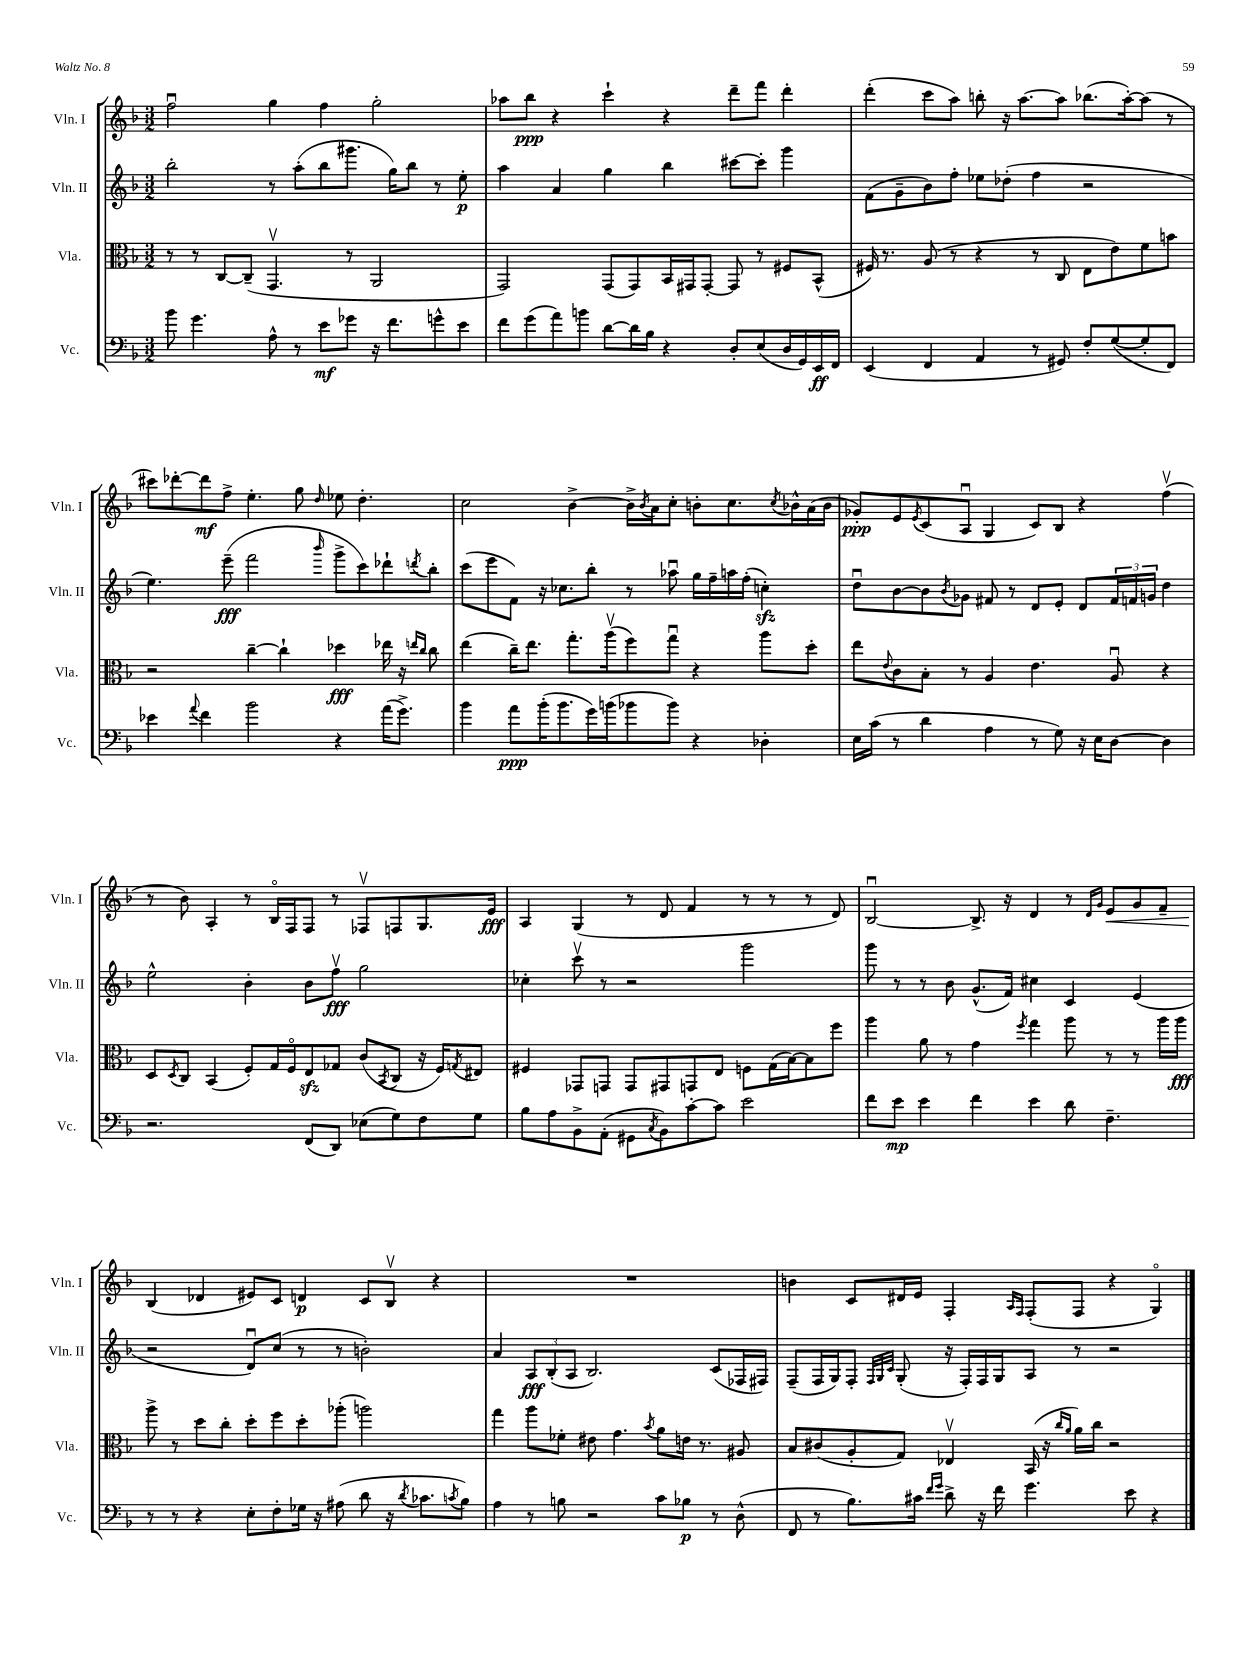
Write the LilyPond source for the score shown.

<<
\new StaffGroup <<
\new Staff = "s0" \with { instrumentName = "Vln. I" shortInstrumentName = "Vln. I" } {
    \clef treble \key f \major \numericTimeSignature \time 3/2
    f''2\downbow g''4 f''4 g''2-. |
    aes''8 bes''8\ppp r4 c'''4-! r4 d'''8-- f'''8 d'''4-. |
    d'''4-.( c'''8 a''8) b''8-. r16 a''8.~ a''8 bes''8.( a''16~-.) a''8( r8 |
    cis'''8) des'''8~-. des'''8\mf f''8-> e''4.-. g''8 \grace { d''16 } ees''8 d''4.-. |
    c''2 bes'4~-> bes'16-> \acciaccatura { bes'8 } a'16 c''8-. b'8-. c''8. \acciaccatura { c''8 } bes'16-^ a'16( bes'16 |
    ges'8-.\ppp) e'8 \acciaccatura { e'8 } c'8( a8\downbow g4 c'8) bes8 r4 f''4\upbow( |
    r8 bes'8) a4-. r8 bes16\flageolet f16 f8 r8 fes8\upbow f8 g8. e'16\fff |
    a4 g4( r8 d'8 f'4 r8 r8 r8 d'8) |
    bes2~\downbow bes8.-> r16 d'4 r8 \grace { d'16 g'16 } e'8\< g'8 f'8-- |
    bes4\!( des'4 eis'8) c'8 d'4\p c'8 bes8\upbow r4 |
    R1. |
    b'4 c'8 dis'16 e'16 f4-. \grace { a16 f16 } f8-.( f8 r4 g4\flageolet) \bar "|." |
}
\new Staff = "s1" \with { instrumentName = "Vln. II" shortInstrumentName = "Vln. II" } {
    \clef treble \key f \major \numericTimeSignature \time 3/2
    bes''2-. r8 a''8-.( bes''8 gis'''8. g''16) bes''8 r8 e''8-.\p |
    a''4 a'4 g''4 bes''4 cis'''8~ cis'''8-. g'''4 |
    f'8( g'8-- bes'8) f''8-. ees''8 des''8-.( f''4 r2 |
    e''4.) e'''8--\fff( f'''2 \grace { bes'''16 } g'''8-> c'''8) des'''8-! \acciaccatura { d'''8 } bes''8-. |
    c'''8( e'''8 f'8) r16 ces''8. bes''8-. r8 aes''8\downbow g''16 f''16-- a''16 f''16-.( c''4-.\sfz) |
    d''8\downbow bes'8~ bes'8 \acciaccatura { bes'8 } ges'8 fis'8 r8 d'8 e'8-. d'8 \tuplet 3/2 { fis'16 f'16 g'16 } d''4 |
    e''2-^ bes'4-. bes'8 f''8\upbow\fff g''2 |
    ces''4-. c'''8\upbow r8 r2 g'''2 |
    g'''8 r8 r8 bes'8 g'8.-^( f'16) cis''4 c'4 e'4( |
    r2 d'8\downbow) c''8( r8 r8 b'2-.) |
    a'4 \tuplet 3/2 { a8\fff bes8-.( a8 } bes2.) c'8( fes16 fis16) |
    f8--( f16 g16) f8-. \grace { f32 g32 c'32 } g8-.( r16 f16-.) f16 g16 a8 r8 r2 \bar "|." |
}
\new Staff = "s2" \with { instrumentName = "Vla." shortInstrumentName = "Vla." } {
    \clef alto \key f \major \numericTimeSignature \time 3/2
    r8 r8 c8~ c8--( g,4.\upbow r8 a,2 |
    g,2) g,8( g,8) bes,16 gis,16 gis,8~-. gis,8 r8 fis8 bes,8-^( |
    fis16) r8. a8( r8 r4 r8 c8 e8 e'8) f'8 b'8 |
    r2 c''4~-- c''4-! des''4\fff ees''16 r16 \grace { e''16 c''16 } c''8 |
    e''4( c''16--) e''8. g''8.-. a''16\upbow( f''8) g''8\downbow r4 a''8 d''8-. |
    e''8 \appoggiatura { e'8 } c'8 bes8-. r8 a4 e'4. a8\downbow r4 |
    d8 \acciaccatura { d8 } c8 bes,4( f8-.) g16 f16\flageolet e8\sfz ges8 c'8( \acciaccatura { bes,8 } c8 r16 f16) \acciaccatura { g8 } eis8 |
    fis4 ges,8 g,8 g,8 gis,8 g,8 e8 f8 g16( bes16~) bes8 f''8 |
    a''4 a'8 r8 g'4 \acciaccatura { f''8 } g''4 a''8 r8 r8 a''16 a''16\fff |
    a''8-> r8 d''8 c''8-. d''8-. f''8 d''8-. aes''8-.( a''2) |
    g''4 a''8 fes'8-. eis'8 g'4. \acciaccatura { bes'8 } a'8 e'16 r8. ais8 |
    bes8 cis'8( a8-. g8) ees4\upbow bes,16( r16 \grace { c''16 a'16 } a'16) c''16 r2 \bar "|." |
}
\new Staff = "s3" \with { instrumentName = "Vc." shortInstrumentName = "Vc." } {
    \clef bass \key f \major \numericTimeSignature \time 3/2
    bes'8 g'4. a8-^ r8 e'8\mf ges'8 r16 f'8. g'8-^ e'8 |
    f'8 g'8( a'8) b'8 d'8~ d'16 bes16 r4 d8-. e8( d16 g,16) e,16\ff f,16 |
    e,4( f,4 a,4 r8 gis,8) f8-. g8~( g8-. f,8) |
    ees'4 \appoggiatura { a'8 } f'4 bes'2 r4 a'16( g'8.->) |
    bes'4 a'8\ppp bes'16-.( bes'8. g'16) b'16( bes'8 bes'8) r4 des4-. |
    e16 c'16( r8 d'4 a4 r8 g8) r16 e16 d8~ d4 |
    r2. f,8( d,8) ees8( g8) f8 g8 |
    bes8 a8 bes,8-> a,8-.( gis,8 \acciaccatura { c8 } bes,8) c'8~-. c'8 e'2 |
    f'8 e'8\mp e'4 f'4 e'4 d'8 f4.-- |
    r8 r8 r4 e8-. f8-. ges16 r16 ais8( d'8 r16 \acciaccatura { d'8 } ces'8. \acciaccatura { c'8 } bes8) |
    a4 r8 b8 r2 c'8 bes8\p r8 d8-^( |
    f,8 r8 bes8.) cis'16 \grace { f'16 g'16 } d'8-> r16 f'16 g'4. e'8 r4 \bar "|." |
}
>>
>>
\layout { \context { \Score \remove "Bar_number_engraver" } }
